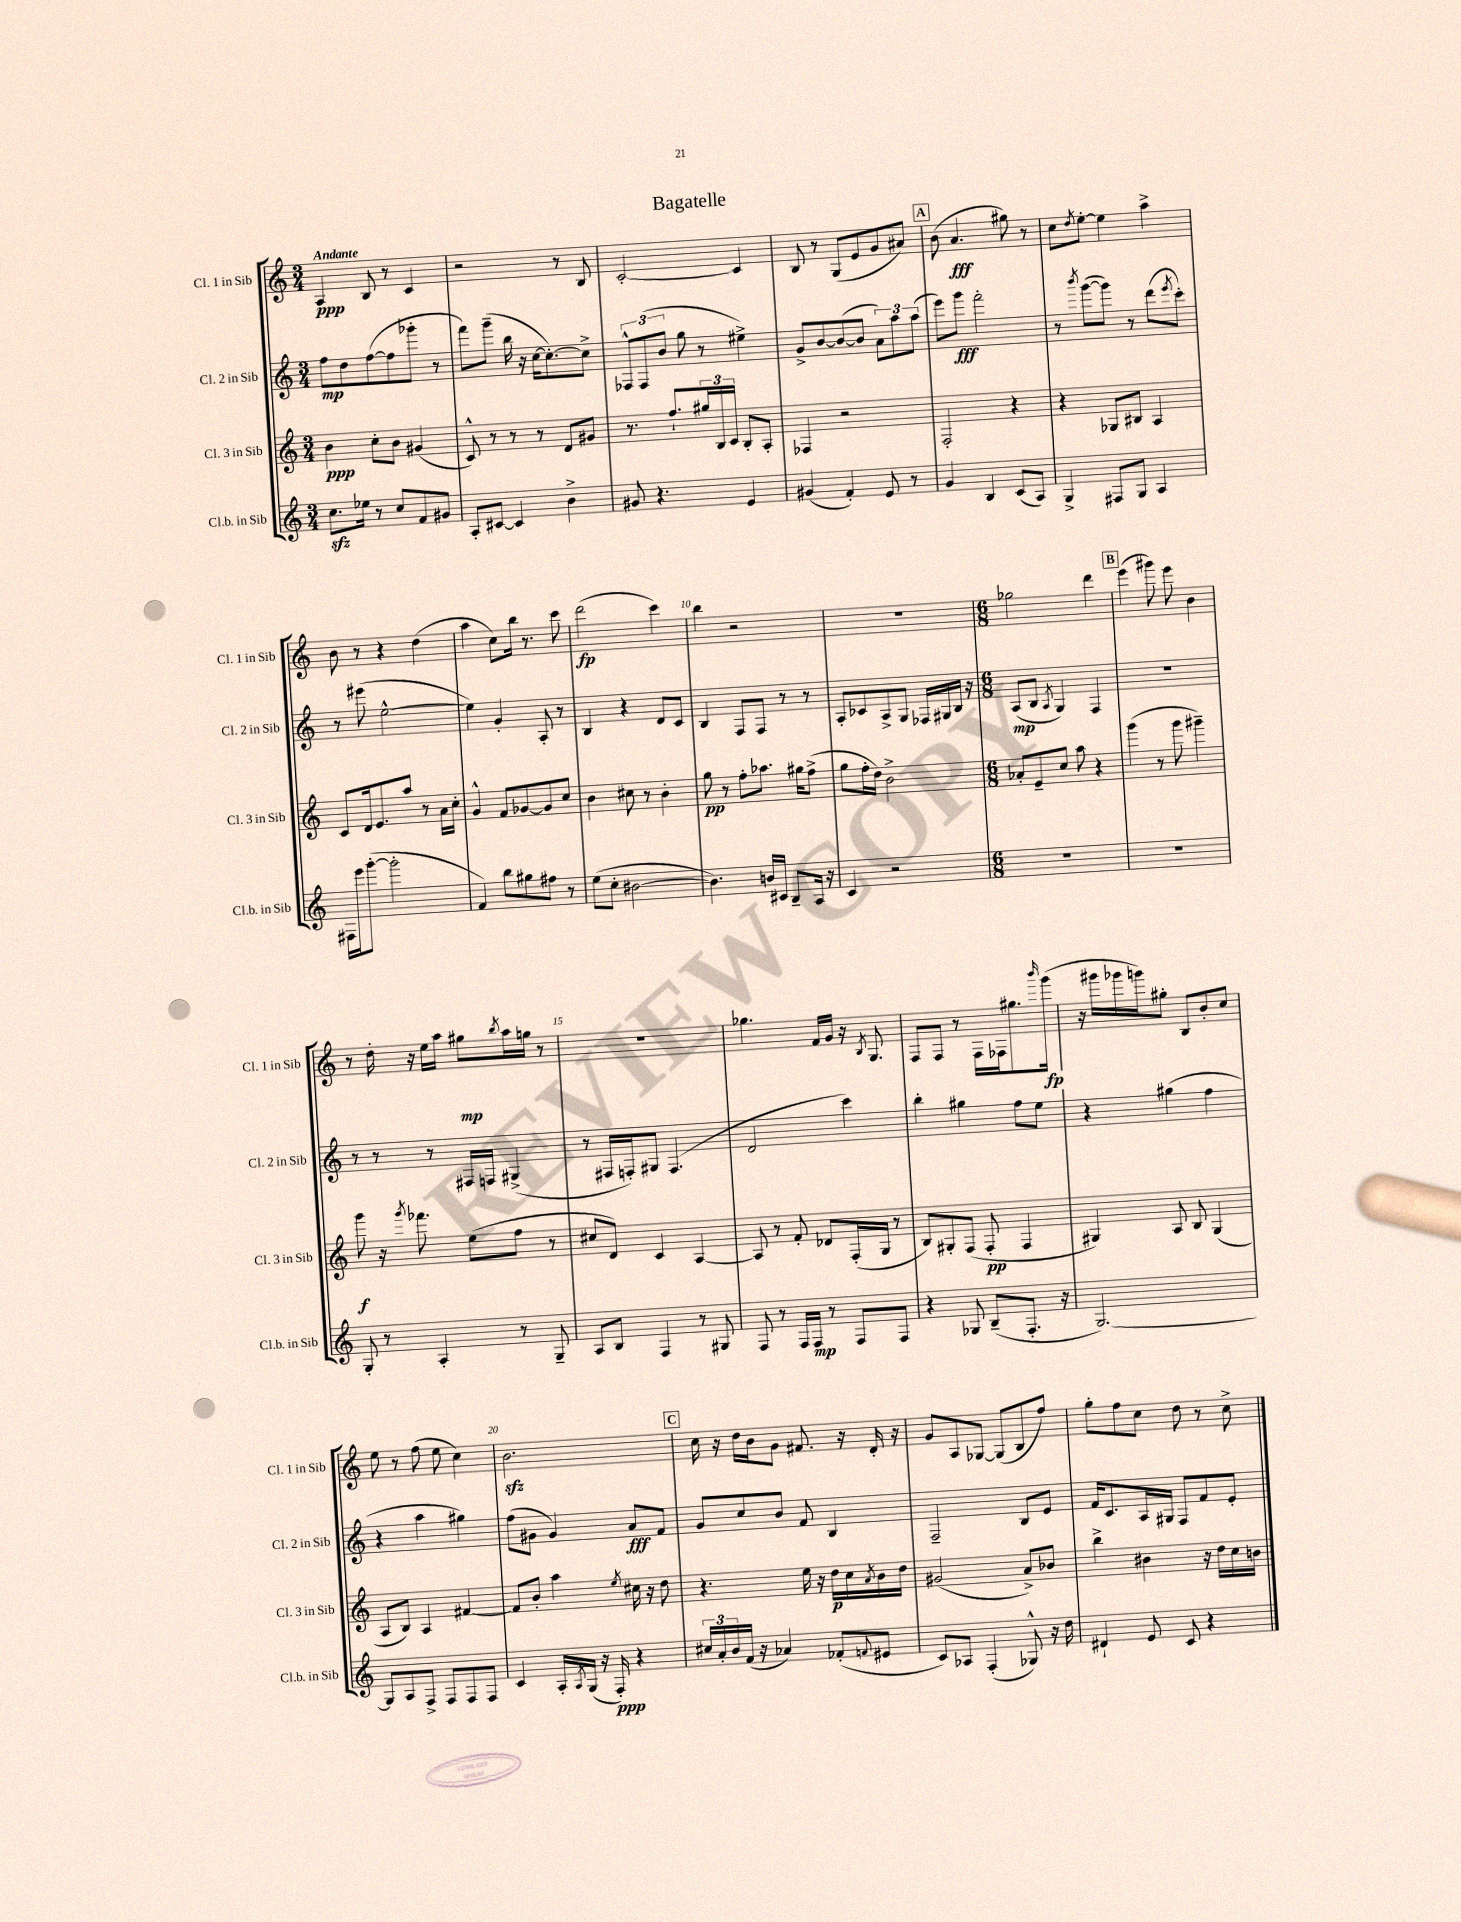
\header { title = "Bagatelle" }
<<
\new StaffGroup <<
\new Staff = "s0" \with { instrumentName = "Cl. 1 in Sib" shortInstrumentName = "Cl. 1 in Sib" } {
    \clef treble \key c \major \numericTimeSignature \time 3/4 \tempo "Andante"
    a4\ppp b8 r8 c'4 |
    r2 r8 b8 |
    c'2~-. c'4 |
    b8 r8 g8( e'8 g'8 ais'8) |
    \mark \markup { \box "A" } b'8( a'4.\fff gis''8) r8 |
    c''8 \acciaccatura { d''8 } e''8~-. e''4 a''4-> |
    b'8 r8 r4 d''4( |
    a''4 c''8) b''16 r8. c'''8 |
    d'''2\fp( c'''4) |
    b''4 r2 |
    R2. |
    \numericTimeSignature \time 6/8 ges''2 d'''4 |
    \mark \markup { \box "B" } e'''4( gis'''8) e'''8 b'4 |
    r8 d''16-. r16 e''16 a''16 gis''8\mp \acciaccatura { b''8 } a''16 g''16 r8 |
    R2. |
    ges''4. f'16 g'16 r16 \acciaccatura { b8 } g8. |
    f8 f8 r8 f16 fes16 gis''8. \grace { b'''16 } g'''16\fp( |
    r16 gis'''16 ges'''16 g'''16) gis''8-. b8 b'8-. c''8 |
    e''8 r8 f''8( e''8 c''4) |
    b'2.\sfz |
    \mark \markup { \box "C" } c''16 r16 d''16 b'16 g'8 fis'8. r16 d'16-. r16 |
    g'8 a8 ges8~ ges8( b8 f''8) |
    g''8-. f''8 c''8 d''8 r8 c''8-> \bar "|." |
}
\new Staff = "s1" \with { instrumentName = "Cl. 2 in Sib" shortInstrumentName = "Cl. 2 in Sib" } {
    \clef treble \key c \major \numericTimeSignature \time 3/4
    f''8\mp d''8 f''8~( f''8 ges'''8-. r8 |
    f'''8) g'''8--( b''16 r16 c''16~ c''8.~-.) c''8-> |
    \tuplet 3/2 { fes8-^ fes8( b'8 } g''8 r8 eis''4->) |
    g'8-> b'8~ b'8~( b'8 \tuplet 3/2 { a'8) a''8 a''8( } |
    \mark \markup { \box "A" } e'''8) g'''8\fff f'''2-. |
    r8 \acciaccatura { b'''8 } g'''8~( g'''8) r8 d'''8( \acciaccatura { e'''8 } c'''8-.) |
    r8 eis'''8( e''2~-^ |
    e''4) g'4-. a8-. r8 |
    b4 r4 d'8 c'8 |
    b4 f8 f8 r8 r8 |
    a8-. ces'8 a8-> g8 fes16 gis16 b16 r16 |
    \numericTimeSignature \time 6/8 a8\mp( b8 \acciaccatura { a8 } g4) f4 |
    \mark \markup { \box "B" } R2. |
    r8 r8 r8 fis16 f16 gis4->( |
    r8 fis16 f16-.) gis8 f4.( |
    d'2 c'''4) |
    b''4-. gis''4 f''8 e''8 |
    r4 gis''4( f''4 |
    r4 a''4 gis''4) |
    f''8( gis'8 gis'4) a'8\fff f'8 |
    \mark \markup { \box "C" } g'8 c''8 b'8 f'8 b4 |
    f2-- b8 e'8 |
    f'16 c'8. a16 gis16 f8 f'8 e'8-. \bar "|." |
}
\new Staff = "s2" \with { instrumentName = "Cl. 3 in Sib" shortInstrumentName = "Cl. 3 in Sib" } {
    \clef treble \key c \major \numericTimeSignature \time 3/4
    b'4\ppp c''8-. b'8 gis'4( |
    c'8-^) r8 r8 r8 d'8 gis'8 |
    r8. f''8.-! \tuplet 3/2 { gis''16 b16 c'16 } b8-. a8-. |
    fes4 r2 |
    \mark \markup { \box "A" } f2-. r4 |
    r4 ges8 bis8 a4 |
    c'8 d'16 e'8. a''8 r8 a'16 c''16-. |
    g'4-^ f'8 ges'8~ ges'8 c''8 |
    b'4 cis''8 r8 b'4-. |
    g''8\pp r8 f''8-. aes''8. gis''16 f''8->( |
    g''8 f''16-. d''16) b'2-> |
    \numericTimeSignature \time 6/8 aes'8-. e'8-- c''8 a''8 r4 |
    \mark \markup { \box "B" } g'''4( r8 g'''8 gis'''4--) |
    g'''8\f r16 \acciaccatura { g'''8 } fes'''8. e''8( f''8 r8 |
    cis''8 d'8) c'4 a4~ |
    a8 r8 f'8-. des'8 f16-.( g16 r8 |
    b8) gis8-. f8( f8-.\pp f4 |
    gis4) a8 b8 gis4( |
    a8 b8) a4 fis'4~ |
    fis'8 b'8-. a''4 \acciaccatura { e''8 } cis''16 r16 d''8 |
    \mark \markup { \box "C" } r4. e''16 r16 d''16\p c''16 \acciaccatura { a'8 } b'16 d''16 |
    gis'2( a'8->) bes'8 |
    b''4-> bis'4 r16 d''16 c''16 b'16 \bar "|." |
}
\new Staff = "s3" \with { instrumentName = "Cl.b. in Sib" shortInstrumentName = "Cl.b. in Sib" } {
    \clef treble \key c \major \numericTimeSignature \time 3/4
    c''8.\sfz ees''16 r8 c''8 f'8 gis'8 |
    a8-. cis'8~ cis'4 b'4-> |
    gis'8 r4. e'4 |
    gis'4( f'4-.) e'8 r8 |
    \mark \markup { \box "A" } g'4 b4 c'8( a8) |
    g4-> fis8 g8 a4 |
    fis16 e'''16 g'''8~-.( g'''2-. |
    f'4) b''8 gis''8 fis''8 r8 |
    e''8( c''8-. bis'2~ |
    bis'4.) b'16 cis'16 b8-- a16 r16 |
    c'4 r2 |
    \numericTimeSignature \time 6/8 R2. |
    \mark \markup { \box "B" } R2. |
    g8-. r8 a4-. r8 g8-- |
    a8 b8 f4 r8 gis8 |
    f8 r8 f16 f16\mp r8 f8 f8 |
    r4 ges8 b8--( f8.-. r16 |
    g2.~) |
    g8 a8 f8-> f8 f8 f8 |
    c'4 a16-. \acciaccatura { a8 } g16( r16 f16-.\ppp) r4 |
    \mark \markup { \box "C" } \tuplet 3/2 { cis''16 a'16-. b'16 } f'16( r16 aes'4) fes'8-.( \appoggiatura { f'8 } eis'8 |
    c'8) aes8 f4-.( ges8-^) r16 d''16 |
    dis'4-! e'8 c'8 r4 \bar "|." |
}
>>
>>
\layout { \context { \Score \override BarNumber.break-visibility = ##(#f #t #t) barNumberVisibility = #(every-nth-bar-number-visible 5) } }
